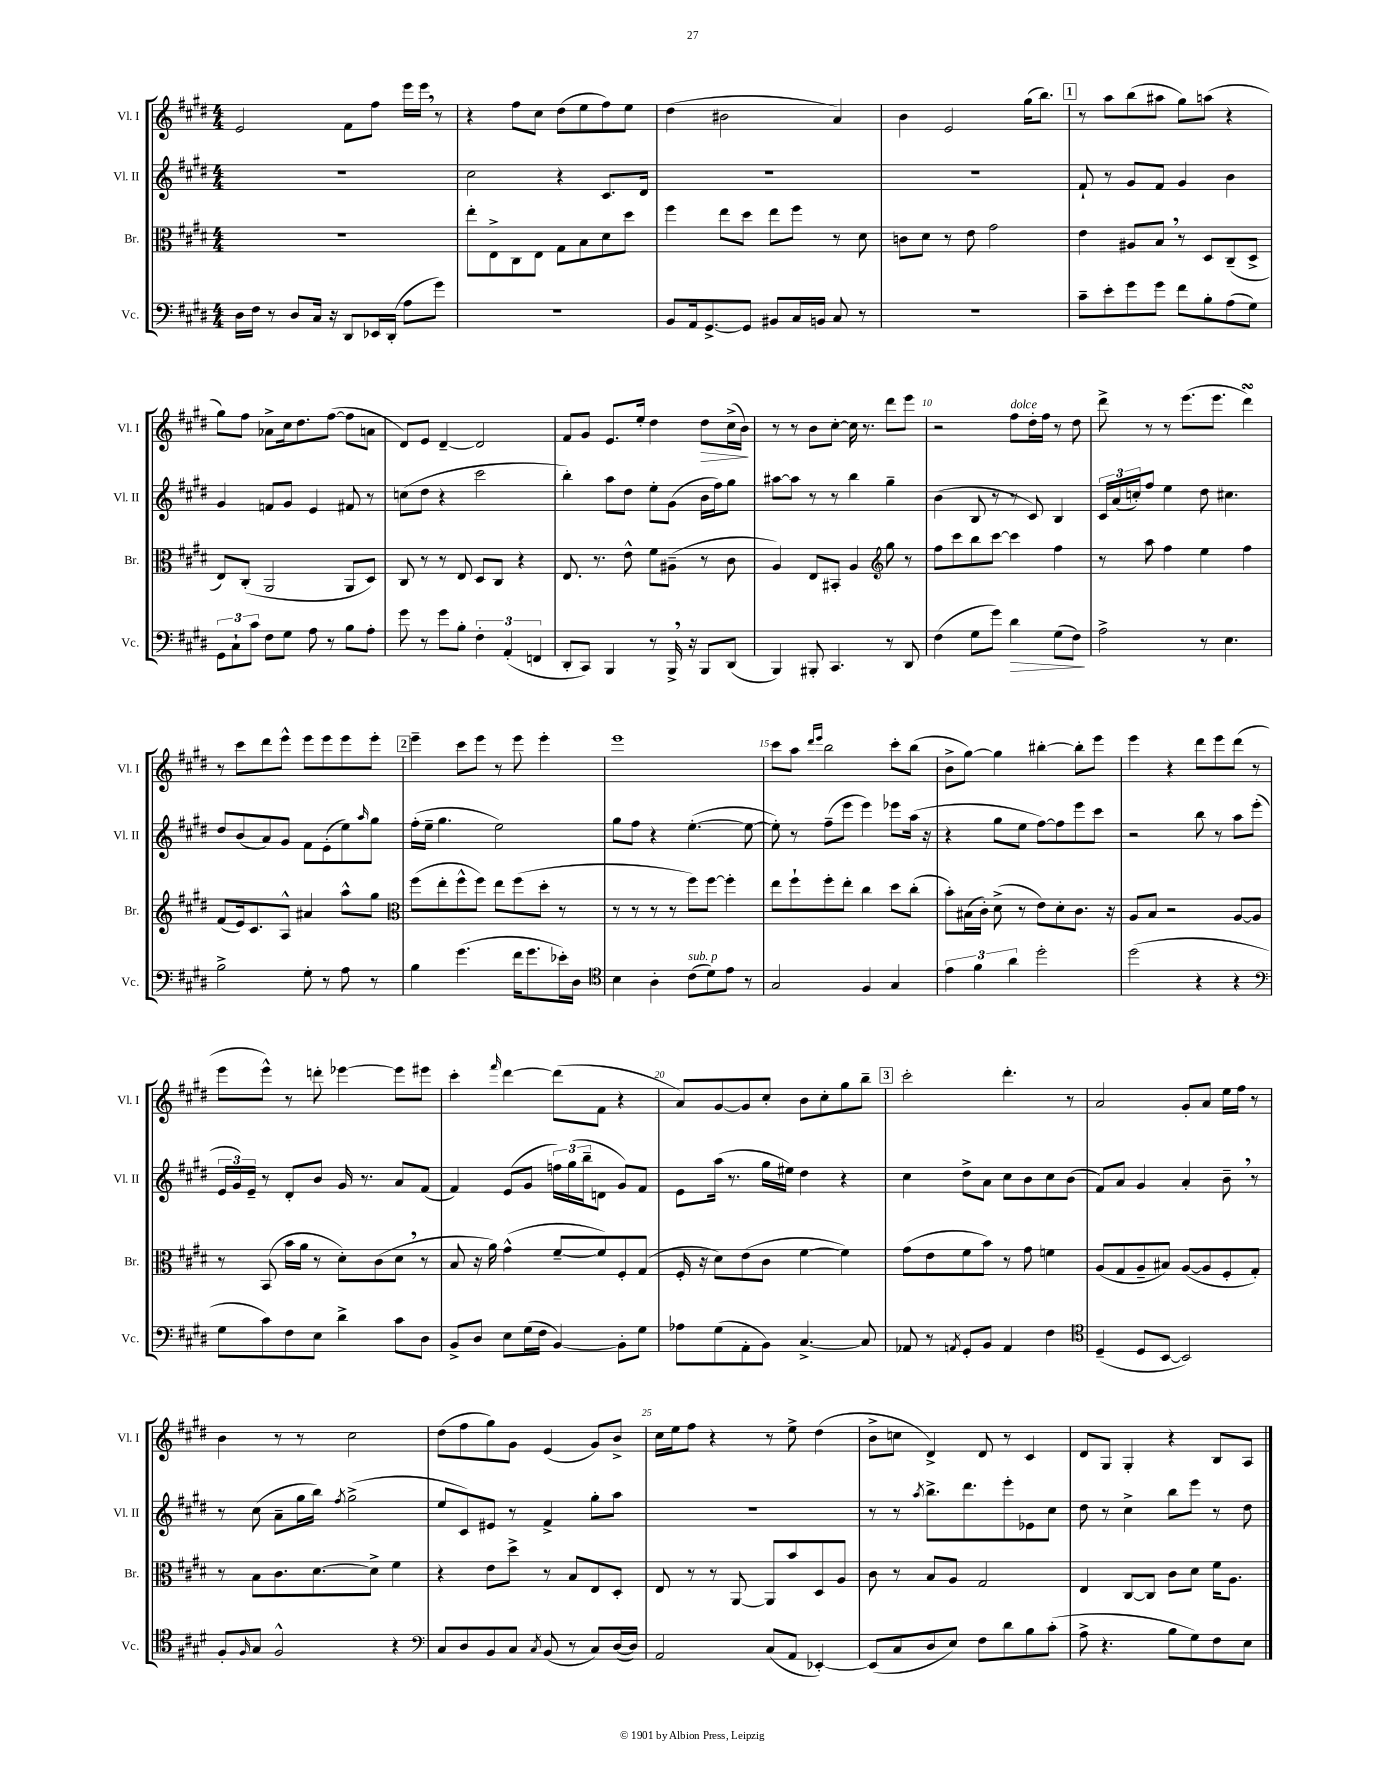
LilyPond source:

<<
\new StaffGroup <<
\new Staff = "s0" \with { instrumentName = "Vl. I" shortInstrumentName = "Vl. I" } {
    \clef treble \key e \major \numericTimeSignature \time 4/4
    e'2 fis'8 fis''8 e'''16 e'''16 \breathe r8 |
    r4 fis''8 cis''8 dis''8( e''8 fis''8) e''8 |
    dis''4( bis'2 a'4) |
    b'4 e'2 gis''16( b''8.) |
    \mark \markup { \box "1" } r8 a''8 b''8( ais''8 gis''8) a''8( r4 |
    gis''8) fis''8 aes'8-> cis''16 dis''8. fis''8~( fis''8 a'8 |
    dis'8) e'8 dis'4~-- dis'2 |
    fis'8 gis'8 e'8. e''16-. dis''4 dis''8\> cis''16->( b'16\!) |
    r8 r8 b'8 cis''8~-. cis''16 r8. dis'''8 e'''8 |
    r2 fis''8^\markup { \italic "dolce" } dis''16-. fis''16 r8 dis''8 |
    dis'''8-> r8 r8 e'''8.( e'''8. dis'''4\turn) |
    r8 cis'''8 dis'''8 e'''8-^ e'''8 e'''8 e'''8 e'''8-. |
    \mark \markup { \box "2" } e'''4-- cis'''8 e'''8 r8 e'''8 e'''4-. |
    e'''1 |
    cis'''8 a''8 \grace { dis'''16 e'''16 } b''2 cis'''8-. b''8( |
    b'8-> gis''8~) gis''4 bis''4~-. bis''8-. e'''8 |
    e'''4 r4 dis'''8 e'''8 dis'''8( r8 |
    e'''8 e'''8-^) r8 d'''8-. ees'''4~ ees'''8 eis'''8 |
    cis'''4-. \grace { fis'''16 } dis'''4~ dis'''8( fis'8 r4 |
    a'8) gis'8~ gis'8 cis''8-. b'8 cis''8-. gis''8 b''8-- |
    \mark \markup { \box "3" } cis'''2-. dis'''4.-. r8 |
    a'2 gis'8-. a'8 e''16 fis''16 r8 |
    b'4 r8 r8 cis''2 |
    dis''8( fis''8 gis''8) gis'8 e'4( gis'8) b'8-> |
    cis''16 e''16 fis''8 r4 r8 e''8-> dis''4( |
    b'8-> c''8 dis'4->) dis'8 r8 cis'4 |
    dis'8 gis8 gis4-. r4 b8 a8 \bar "|." |
}
\new Staff = "s1" \with { instrumentName = "Vl. II" shortInstrumentName = "Vl. II" } {
    \clef treble \key e \major \numericTimeSignature \time 4/4
    R1 |
    cis''2 r4 cis'8. dis'16 |
    R1 |
    R1 |
    \mark \markup { \box "1" } fis'8-! r8 gis'8 fis'8 gis'4 b'4 |
    gis'4 f'8 gis'8 e'4 fis'8 r8 |
    c''8( dis''8 r4 cis'''2 |
    b''4-.) a''8 dis''8 e''8-. gis'8( b'16 fis''16) gis''8 |
    ais''8~ ais''8 r8 r8 b''4 gis''4-- |
    b'4( b8 r8 r8 cis'8) b4 |
    \tuplet 3/2 { cis'16 a'16( c''16-.) } fis''8 e''4 dis''8 cis''4. |
    dis''8 b'8( a'8) gis'8 fis'8 e'8-.( e''8) \grace { a''16 } gis''8 |
    \mark \markup { \box "2" } fis''16-.( e''16-- gis''4. e''2) |
    gis''8 fis''8 r4 e''4.~-.( e''8~ |
    e''8-.) r8 fis''8--( e'''8 e'''4) ees'''8 a''16( r16 |
    r4 gis''8 e''8 fis''8~) fis''8 e'''8 cis'''8 |
    r2 b''8 r8 a''8 e'''8-.( |
    \tuplet 3/2 { e'16 gis'16) e'16-- } r8 dis'8-. b'8 gis'16 r8. a'8 fis'8( |
    fis'4) e'8( gis'8 \tuplet 3/2 { f''16) gis''16( b''16-- } d'8 gis'8) fis'8 |
    e'8 a''16( r8. gis''16 eis''16) dis''4 r4 |
    \mark \markup { \box "3" } cis''4 dis''8-> a'8 cis''8 b'8 cis''8 b'8( |
    fis'8) a'8 gis'4 a'4-. b'8-- \breathe r8 |
    r8 cis''8( a'8-- gis''16 b''16) \acciaccatura { fis''8 } gis''2->( |
    e''8 cis'8) eis'8 r8 fis'4-> gis''8-. a''8 |
    R1 |
    r8 r8 \acciaccatura { a''8 } b''8.-> dis'''8. e'''8-. ees'8 cis''8 |
    dis''8 r8 cis''4-> b''8 e'''8 r8 dis''8 \bar "|." |
}
\new Staff = "s2" \with { instrumentName = "Br." shortInstrumentName = "Br." } {
    \clef alto \key e \major \numericTimeSignature \time 4/4
    R1 |
    e''8-. e8-> cis8 e8 gis8 b8 dis'8 dis''8 |
    fis''4 e''8 dis''8 e''8 fis''8 r8 dis'8 |
    c'8 dis'8 r8 e'8 gis'2 |
    \mark \markup { \box "1" } e'4 ais8 b8 \breathe r8 dis8 cis8--( dis8-> |
    e8) cis8-.( a,2 a,8 dis8) |
    cis8 r8 r8 e8 dis8 cis8 r4 |
    e8. r8. e'8-^ fis'8 ais8--( r8 cis'8 |
    a4) e8 bis,8-. a4 \clef treble gis''8 r8 |
    fis''8 cis'''8 b''8 cis'''8~ cis'''4 fis''4 |
    r8 a''8 fis''4 e''4 fis''4 |
    fis'8( e'16) cis'8. a8-^ ais'4 a''8-^ gis''8 |
    \mark \markup { \box "2" } \clef alto fis''8( e''8-. fis''8-^ fis''8) e''8 fis''8( dis''8-. r8 |
    r8 r8 r8 r8 fis''8) fis''8~ fis''4-. |
    e''8 fis''8-! fis''8-. e''8-. cis''4 dis''8 cis''8-.( |
    b'8-.) bis16( cis'16-.) dis'8->( r8 e'8) dis'8-. cis'8. r16 |
    a8 b8 r2 a8~ a8 |
    r8 b,8( b'16 a'16 r8 dis'8-.) cis'8( dis'8 \breathe r8 |
    b8 r16 a'16) gis'4-^( fis'8~-- fis'8) fis8-. gis8( |
    fis16-. r16 dis'8) e'8( cis'8 fis'4~ fis'4) |
    \mark \markup { \box "3" } gis'8( e'8 fis'8 b'8) r8 gis'8 f'4 |
    a8( gis8 a8-- bis8) a8~( a8 fis8-. gis8-.) |
    r8 b8 cis'8. dis'8.~ dis'8-> fis'4 |
    r4 e'8 dis''8-> r8 b8 e8 dis8-. |
    e8 r8 r8 a,8~ a,8 b'8 dis8 a8 |
    cis'8 r8 b8 a8 gis2 |
    e4 cis8~ cis8 cis'8 dis'8 fis'16 a8. \bar "|." |
}
\new Staff = "s3" \with { instrumentName = "Vc." shortInstrumentName = "Vc." } {
    \clef bass \key e \major \numericTimeSignature \time 4/4
    dis16 fis16 r8 dis8 cis16 r16 dis,8 ees,16 dis,16-.( a8 gis'8) |
    R1 |
    b,8 a,16 gis,8.~-> gis,8 bis,8 cis16 b,16 cis8 r8 |
    R1 |
    \mark \markup { \box "1" } cis'8-- e'8-. gis'8 gis'8 fis'8 b8-. a8( gis8) |
    \tuplet 3/2 { gis,8 cis8-! cis'8 } fis8 gis8 a8 r8 b8 a8-. |
    gis'8 r8 gis'8 b8-. \tuplet 3/2 { fis4-. a,4-.( f,4 } |
    dis,8-. cis,8) b,,4 r8 b,,16-> \breathe r16 b,,8 dis,8( |
    b,,4) bis,,8-. cis,4. r8 dis,8 |
    fis4( gis8 gis'8) dis'4\> gis8( fis8\!) |
    a2-> r8 e4. |
    b2-> gis8-. r8 a8 r8 |
    \mark \markup { \box "2" } b4 gis'4.( fis'16 gis'8. ees'16-.) dis16 |
    \clef tenor b4 a4-. cis'8^\markup { \italic "sub. p" }( dis'8) e'8 r8 |
    gis2 fis4 gis4 |
    \tuplet 3/2 { e'4 fis'4 a'4 } dis''2-. |
    dis''2( r4 r4 |
    \clef bass gis8 cis'8) fis8 e8 dis'4-> cis'8 dis8 |
    b,8-> dis8 e8 gis16( fis16 b,4~) b,8-. gis8 |
    aes8 gis8( a,8-. b,8) cis4.~-> cis8 |
    \mark \markup { \box "3" } aes,8 r8 \acciaccatura { a,8 } gis,8-. b,8 a,4 fis4 |
    \clef tenor dis4--( dis8 b,8~ b,2) |
    fis8-. \grace { fis16 } gis8 fis2-^ r4 |
    \clef bass cis8 dis8 b,8 cis8 \acciaccatura { cis8 } b,8( r8 cis8) dis16~( dis16) |
    a,2 cis8( a,8 ees,4~-.) |
    ees,8( cis8 dis8 e8) fis8 dis'8 b8 cis'8-.( |
    a8-> r4. b8 gis8) fis8 e8 \bar "|." |
}
>>
>>
\layout { \context { \Score \override BarNumber.break-visibility = ##(#f #t #t) barNumberVisibility = #(every-nth-bar-number-visible 5) } }
